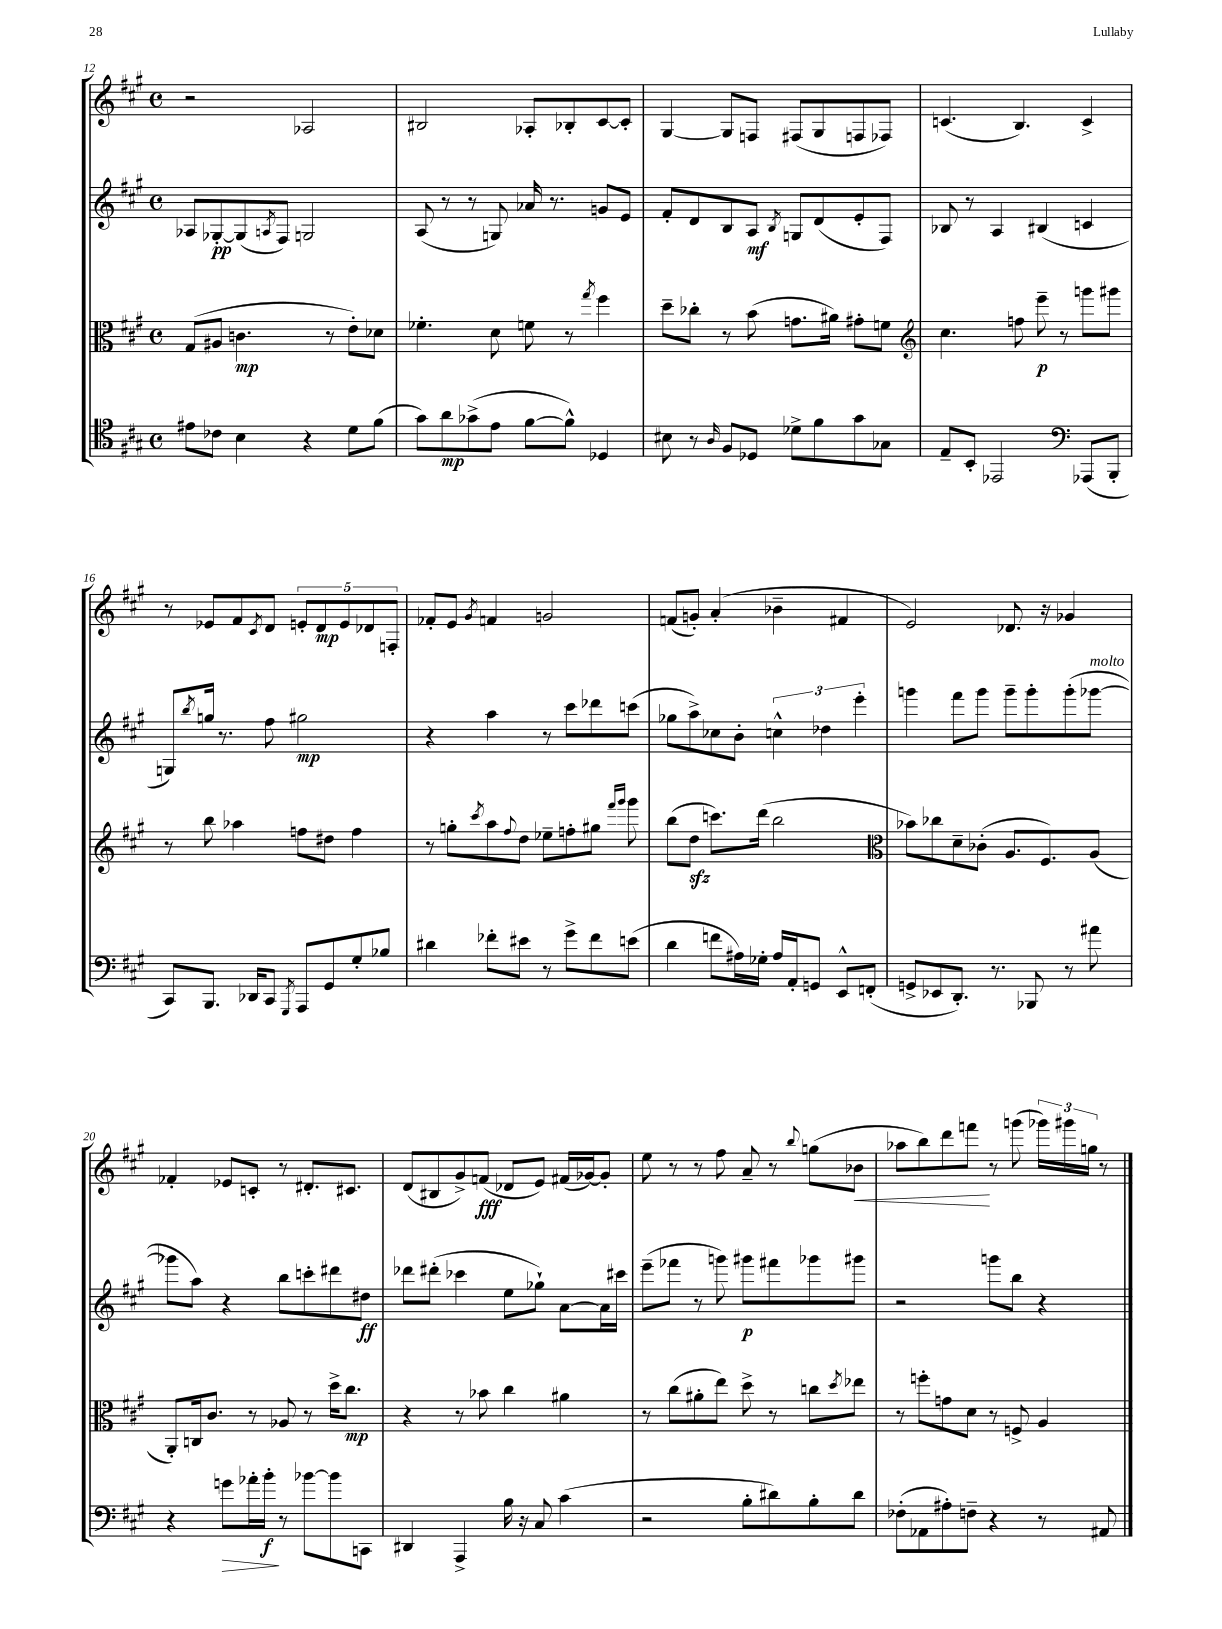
<<
\new StaffGroup <<
\new Staff = "s0" {
    \clef treble \key a \major \defaultTimeSignature \time 4/4
    r2 aes2 |
    bis2 aes8-. bes8-. cis'8~ cis'8-. |
    gis4~ gis8 f8 fis8( gis8 f8 fes8) |
    c'4.( b4.) c'4-> |
    r8 ees'8 fis'8 \acciaccatura { cis'8 } d'8 \tuplet 5/4 { e'8-. d'8\mp e'8 des'8 f8-. } |
    fes'8-. e'8 \acciaccatura { gis'8 } f'4 g'2 |
    f'8( g'8-.) a'4-.( bes'4-- fis'4 |
    e'2) des'8. r16 ges'4 |
    fes'4-. ees'8 c'8-. r8 dis'8.-. cis'8. |
    d'8( bis8 gis'8->) f'8\fff( des'8 e'8) fis'16( ges'16~) ges'8-. |
    e''8 r8 r8 fis''8 a'8-- r8 \appoggiatura { b''8 } g''8( bes'8\< |
    aes''8 b''8) d'''8 f'''8\! r8 g'''8( \tuplet 3/2 { ges'''16) gis'''16 g''16 } r8 \bar "|." |
}
\new Staff = "s1" {
    \clef treble \key a \major \defaultTimeSignature \time 4/4
    aes8 ges8~-.\pp ges8( \acciaccatura { a8 } fis8) g2 |
    a8( r8 r8 g8) aes'16 r8. g'8 e'8 |
    fis'8-. d'8 b8 a8\mf \acciaccatura { b8 } g8 d'8( e'8-. fis8) |
    bes8 r8 a4 bis4( c'4 |
    g8) \acciaccatura { b''8 } g''16 r8. fis''8 gis''2\mp |
    r4 a''4 r8 cis'''8 des'''8 c'''8( |
    ges''8 a''8->) ces''8 b'8-. \tuplet 3/2 { c''4-^ des''4 e'''4-. } |
    g'''4 fis'''8 g'''8 g'''8-- g'''8-. g'''8-.( ges'''8~^\markup { \italic "molto" } |
    ges'''8 a''8) r4 b''8 c'''8-. dis'''8 dis''8\ff |
    des'''8 dis'''8-.( ces'''4 e''8 ges''8-!) a'8~ a'16 cis'''16 |
    e'''8--( fes'''8 r8 g'''8) gis'''8\p fis'''8 ges'''8 gis'''8 |
    r2 g'''8 b''8 r4 \bar "|." |
}
\new Staff = "s2" {
    \clef alto \key a \major \defaultTimeSignature \time 4/4
    gis8( ais8 c'4.\mp r8 e'8-.) des'8 |
    fes'4.-. d'8 f'8 r8 \acciaccatura { gis''8 } fis''4 |
    d''8-- ces''8-. r8 b'8( g'8. ais'16) gis'8-. f'8 |
    \clef treble cis''4. f''8 e'''8--\p r8 g'''8 gis'''8 |
    r8 b''8 aes''4 f''8 dis''8 f''4 |
    r8 g''8-. \acciaccatura { cis'''8 } a''8 \appoggiatura { fis''8 } d''8 ees''8-- f''8-. gis''8 \grace { fis'''16 gis'''16 } gis'''8 |
    b''8( d''8\sfz c'''8.) d'''16( b''2 |
    \clef alto bes'8) ces''8 d'8-- ces'8-.( a8. fis8.) a8( |
    a,8-.) c16 cis'8. r8 aes8 r8 d''16-> cis''8.\mp |
    r4 r8 bes'8 cis''4 ais'4 |
    r8 cis''8( ais'8-. e''8) d''8-> r8 c''8 \acciaccatura { d''8 } ees''8 |
    r8 f''8-. g'8 d'8 r8 f8-> a4 \bar "|." |
}
\new Staff = "s3" {
    \clef tenor \key a \major \defaultTimeSignature \time 4/4
    eis'8 ces'8 b4 r4 d'8 fis'8( |
    gis'8) a'8\mp ges'8->( e'8 fis'8~ fis'8-^) des4 |
    bis8 r8 \grace { a16 } fis8 des8 des'8-> fis'8 gis'8 ges8 |
    e8-- b,8-. ees,2 \clef bass aes,,8( b,,8-. |
    cis,8) b,,8. des,16 cis,8 \acciaccatura { gis,,8 } a,,8 gis,8 gis8-. bes8 |
    dis'4 fes'8-. eis'8 r8 gis'8-> fes'8 e'8( |
    d'4 f'8 ais16) ges16-. ais16 a,16-. g,8 e,8-^ f,8-.( |
    g,8-> ees,8 d,8.-.) r8. bes,,8 r8 ais'8 |
    r4 g'8\> aes'16-. b'16-.\f\! r8 bes'8~ bes'8 c,8 |
    dis,4 a,,4-> b16 r16 cis8 cis'4( |
    r2 b8-. dis'8) b8-. dis'8 |
    fes8-.( aes,8 ais8-.) f8-- r4 r8 ais,8 \bar "|." |
}
>>
>>
\layout { \context { \Score currentBarNumber = #12 } }
